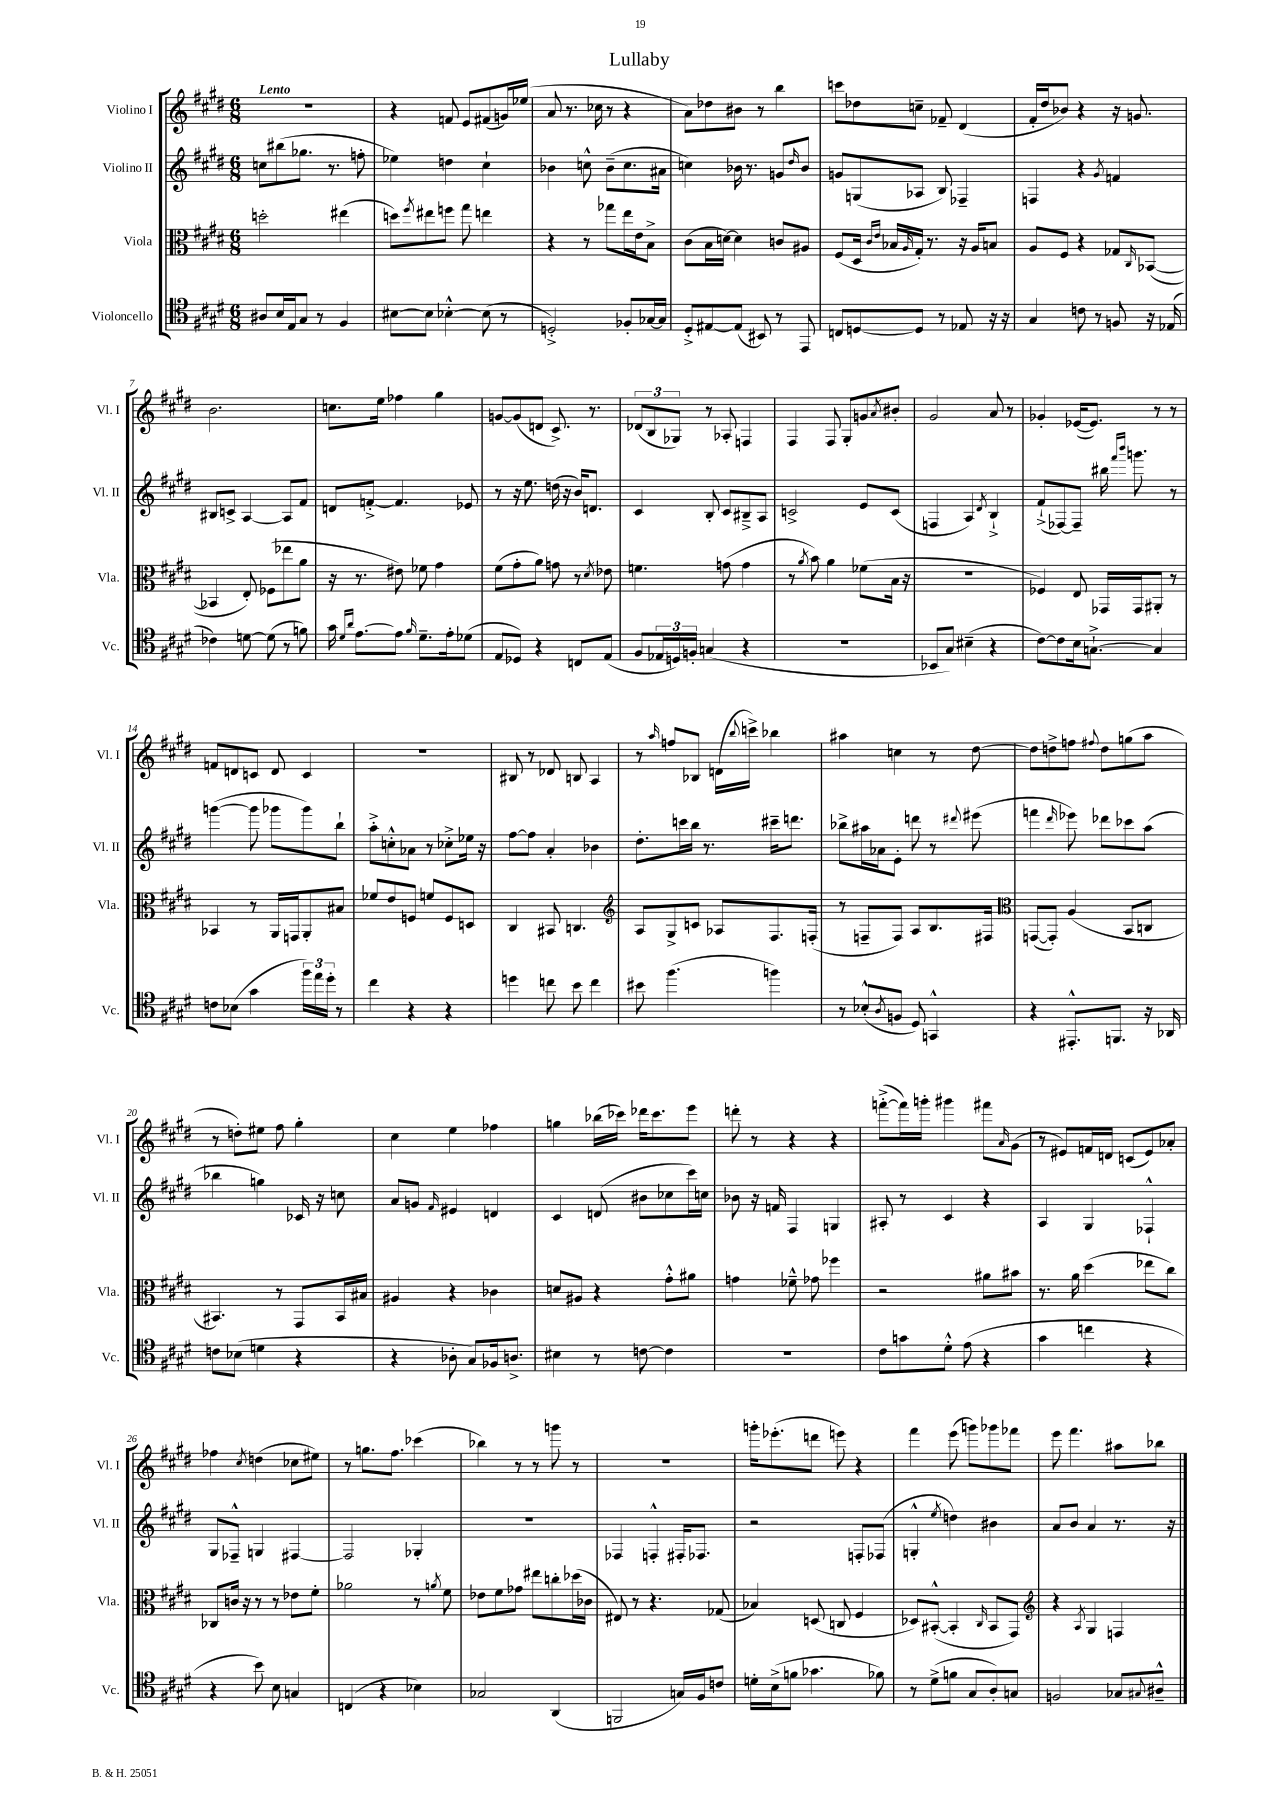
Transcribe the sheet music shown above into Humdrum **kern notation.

**kern	**kern	**kern	**kern
*part4	*part3	*part2	*part1
*staff4	*staff3	*staff2	*staff1
*I"Violoncello	*I"Viola	*I"Violino II	*I"Violino I
*I'Vc.	*I'Vla.	*I'Vl. II	*I'Vl. I
*clefC4	*clefC3	*clefG2	*clefG2
*k[f#c#g#d#]	*k[f#c#g#d#]	*k[f#c#g#d#]	*k[f#c#g#d#]
*M6/8	*M6/8	*M6/8	*M6/8
=1	=1	=1	=1
!	!	!	!LO:TX:a:B:t=Lento
8A#X/L	2ddn'\	8ccn\L	2.r
16B/L	.	(8bb#X\	.
16E/J	.	.	.
8G#/J	.	8.gg-X\J	.
8r	.	.	.
.	.	8.r	.
4F#/	(4ee#X\	.	.
.	.	8ffn'\	.
=2	=2	=2	=2
[8B#X\L	8ddn\L)	4ee-X\)	4r
.	8qff#/	.	.
8B#\J]	8ee#X\	.	.
[4B-X'^^\	8ffn\J	4ddn\	8fn/
.	8gg#\	.	8e/L
(8B-\]	4een\	4cc#`\	(8f#X/
8r	.	.	16gn/L)
.	.	.	(16ee-X/JJ
=3	=3	=3	=3
2Dn'^/)	4r	4b-X\	8a/
.	.	.	8.r
.	8r	8ccn^^\	.
.	.	.	16cc-X\
.	8gg-X\L	(8b-~\L	8r
8F-X'/L	16ee\L	8.cc\	4r
.	16e\J	.	.
[16G-X/L	8B^\J	.	.
16G-/JJ]	.	16a#X\Jk	.
=4	=4	=4	=4
8D#'^/L	(8c#\L	4ccn\)	8a\L)
[8E#X/	16B\L	.	8dd-X\
.	[16dn\JJ)	.	.
(8E#/J]	4d\]	16b-X\	8b#X\J
.	.	8.r	.
8BB#X/)	.	.	8r
8r	8cn/L	8gn/L	4bb\
.	.	16qqdd#/	.
8EE/	8A#X/J	8b-/J	.
=5	=5	=5	=5
8Cn/L	(8F#/L	8gn/L	8cccn\L
[8Dn/	16D#/Jk	(8Gn/	8dd-X\
.	16qqc#/LL	.	.
.	16qqe/JJ	.	.
.	16B-X/LL	.	.
.	16qqA/	.	.
8D/J]	16G#'/JJ)	8A-X/J	8ccn~\J
.	8.r	.	.
8r	.	8B/)	8f-X~/
8E-X/	16r	4F-X~/	(4d#/
.	16A/KL	.	.
16r	8Bn/J	.	.
16r	.	.	.
=6	=6	=6	=6
4G#/	8A/L	4Fn/	16f#'/LL
.	.	.	16dd#/J
.	8F#/J	.	8b-X/J)
8cn\	4r	4r	4r
8r	.	.	.
.	.	8qg#/	.
8Fn/	8G-X/L	4fn/	16r
.	.	.	8.gn/
.	16qqC#/	.	.
16r	([8BB-X/J	.	.
(16E-X/	.	.	.
!!LO:LB:g=z
=7	=7	=7	=7
4c-X\)	4BB-X/]	8B#X/L	2.b\
.	.	8cn^/J	.
[8dn\	8E'/)	[4A/	.
(8d\]	(8F-X\L	.	.
8r	8ee-X\	8A/L]	.
8fn\)	8a\J	8f#/J	.
=8	=8	=8	=8
16g#\	16r	8dn/L	8.ccn\L
16qqd#/LL	.	.	.
16qqa/JJ	.	.	.
[8.e\L	8.r	.	.
.	.	[8fn'^/J	.
.	.	.	16ee\Jk
8e\J]	8e#X\)	4.f/]	4ff-X\
16qqf#/	.	.	.
8.d#~\L	8f-X\	.	.
.	4g#\	.	4gg#\
16e'\k	.	.	.
(8d-X\J	.	8e-X/	.
=9	=9	=9	=9
8E/L	(8f#\L	8r	[8gn/L
8D-X/J)	8g#'\	16r	(8g/]
.	.	8.ee\	.
4r	8a\J)	.	8dn/J
.	8gn\	(16ddn\	8.c#^/)
.	.	16r	.
8Cn/L	8r	16b/KL)	.
.	.	8.dn/J	8.r
.	8qd#/	.	.
(8E/J	8e-X\	.	.
=10	=10	=10	=10
8F#/L	4.fn\	4c#/	(12d-X/L
.	.	.	12B/
24E-X/L	.	.	.
24Dn/)	.	.	12G-X/J)
24Fn'/JJ	.	.	.
(4Gn/	.	8B'/	8r
.	(8gn\	8c#/L	8A-X'/
4r	4g\	8B#X~^/	4Fn/
.	.	8A/J	.
=11	=11	=11	=11
2.r	8r	2cn^/	4F#/
.	8qa/	.	.
.	8b\)	.	.
.	4a\	.	8F#/
.	.	.	8G#'/L
.	(8f-X\L	8e/L	8gn/
.	.	.	8qa/
.	16B\Jk	(8c/J	8b#X'/J
.	16r	.	.
=12	=12	=12	=12
8BB-X/L	2.r	4Fn/	2g#/
8G#/J)	.	.	.
(4B#X~\	.	4A/)	.
.	.	8qd#/	.
4r	.	4B`^/	8a/
.	.	.	8r
=13	=13	=13	=13
[8c#\L)	4F-X/)	(8f#`^/L	4g-X'/
8c#\]	.	[8F-X/)	.
16B\k	8E/	8F-~/J]	([16e-X/KL
[8.Gn`^\J	.	.	8.e-/J])
.	16GG-X/LL	16bb#X\	.
.	.	16qqfff#/LL	.
.	.	16qqbbb/JJ	.
.	16GG-/J	8.gggn\	.
4G/]	8AA#X'/J	.	8r
.	8r	8r	8r
!!LO:LB:g=z
=14	=14	=14	=14
8cn\L	4BB-X/	([4gggn\	8fn/L
(8B-X\J	.	.	8dn/
4g#\	8r	8ggg\]	8cn/J
.	16AA/LL	8ggg-X\L	8d/
.	16GGn/J	.	.
24ff#\LL)	8AA'/	8ggg-\)	4c/
24ee\	.	.	.
24dd#'\JJ	.	.	.
8r	8B#X/J	8bb`\J	.
=15	=15	=15	=15
4cc#\	8f-X/L	8aa'^\L	2.r
.	8e/	8ccn'^^\	.
4r	8Fn/J	8a-X\J	.
.	8fn/L	8r	.
4r	8F/	8cc-X'^\L	.
.	8Dn/J	16ee-X\Jk	.
.	.	16r	.
=16	=16	=16	=16
4ddn\	4C#/	[8ff#\L	8B#X/
.	.	8ff#\J]	8r
8ccn\	8BB#X/	4a'/	8d-X/
8b\	4.Cn/	.	8Bn/
4cc\	.	4b-X\	4A/
=17	=17	=17	=17
*	*clefG2	*	*
8b#X\	8A/L	8.dd#'\L	8r
.	.	.	16qqaa/
(4.ff#\	8G#^/	.	8ffn/L
.	.	16cccn\L	.
.	8cn/J	16bb\JJ	8B-X/J
.	.	8.r	.
.	8A-X/L	.	(16dn\LL
.	.	.	8qqbb/
.	.	.	16cccn^\JJ)
4ffn\)	8.F#/	16ccc#X~\KL	4bb-X\
.	.	8.dddn\J	.
.	(16Fn'/Jk	.	.
=18	=18	=18	=18
8r	8r	8bb-X^\L	4aa#X\
(8B-X'^^/L	8Fn~/L	16aa#X\L	.
.	.	16a-X\J	.
8qA/	.	.	.
8Fn/J	8F/J)	8e'\J	4ccn\
8D#/)	8A/L	8dddn\	.
4GGn^^/	8.B/	8r	8r
.	.	8qqddd#X/	.
.	.	(8eee#X\	[8dd#\
.	16F#X/Jk	.	.
=19	=19	=19	=19
*	*clefC3	*	*
4r	([8GGn/L	4fffn\	8dd#\L]
.	8GG'/J])	.	8ddn^\
.	.	16qqddd#/	.
8.EE#X'^^/L	(4A/	8eee-X\)	8ffn\J
.	.	.	8qqff#X/
.	.	8ddd-X\L	8dd\L
8.FFn/J	.	.	.
.	8BB/L	8ccc-X\	(8ggn\
16r	8Cn/J	(8aa\J	8aa\J
16AA-X/	.	.	.
!!LO:LB:g=z
=20	=20	=20	=20
8cn\L	4.BB#X/)	4bb-X\	8r
(8B-X\J	.	.	8ddn'\L)
4dn\	.	4ggn\)	8ee#X\J
.	8r	.	8ff#\
4r	8GG#/L	16c-X/	4gg#'\
.	.	16r	.
.	16BB#/L	8ccn\	.
.	16B#X/JJ	.	.
=21	=21	=21	=21
4r	4A#X/	8a/L	4cc#\
.	.	8gn/J	.
.	.	16qqf#/	.
8A-X'\	4r	4e#X/	4ee\
8G#/L)	.	.	.
16F-X/k	4c-X\	4dn/	4ff-X\
8.An^/J	.	.	.
=22	=22	=22	=22
4B#X\	8dn/L	4c#/	4ggn\
.	8A#X/J	.	.
8r	4r	(8dn/	(16bb-X\LL
.	.	.	16ccc-X\JJ)
[8cn\	.	8b#X\L	16ddd-X\KL
.	.	.	8.ccc-\
4c\]	8g#'^^\L	8cc-X\	.
.	8a#X\J	16ccc#\L)	8eee\J
.	.	16ccn\JJ	.
=23	=23	=23	=23
2.r	4gn\	8b-X\	8dddn'\
.	.	16r	8r
.	.	16fn/	.
.	8f-X~^^\	4F#/	4r
.	8g-X\	.	.
.	4ff-X\	4Gn/	4r
=24	=24	=24	=24
8c#\L	2r	8A#X'/	([8fffn'^\L
8gn\	.	8r	16fff\L])
.	.	.	16gggn'\JJ
8d#'^^\J	.	4c#/	4ggg#X\
(8e\	.	.	.
4r	8a#X\L	4r	8fff#X\L
.	.	.	16qqa/
.	8b#X\J	.	(8g#\J
=25	=25	=25	=25
4g#\	8.r	4A/	8r
.	.	.	8e#X/L)
.	16a\	.	.
4ccn\	(4dd#\	4G#/	16fn/L
.	.	.	16dn/JJ
.	.	.	(8cn/L
4r	8ee-X\L	4F-X`^^/	8e#/)
.	8cc#\J)	.	8a-X'/J
!!LO:LB:g=z
=26	=26	=26	=26
4r	8C-X/L	8G#/L	4ff-X\
.	16cn/Jk	8F-X~^^/J	.
.	16r	.	.
.	.	.	8qcc#/
8b\)	8r	4Gn/	(4ddn\
8B\	8r	.	.
4Gn/	8e-X\L	[4F#X/	8cc-X\L
.	8f#'\J	.	8ee#X\J)
=27	=27	=27	=27
(4Cn/	2a-X\	2F#/]	8r
.	.	.	8.ggn\L
4r	.	.	.
.	.	.	8.ff#\J
4B-X\)	8r	4G-X'/	(4ccc-X\
.	8qan/	.	.
.	8f#\	.	.
=28	=28	=28	=28
2G-X/	8e-X\L	2.r	4bb-X\)
.	8f#\	.	.
.	8g-X\J	.	8r
.	8ee#X\L	.	8r
(4AA/	8ccn'\	.	8gggn\
.	(16dd-X\L	.	8r
.	16c-X\JJ	.	.
=29	=29	=29	=29
2FFn/	8E#X/)	4F-X/	2.r
.	8r	.	.
.	4.r	4Fn'^^/	.
16Gn/LL)	.	16F#X'/KL	.
16F#/J	.	8.F-X/J	.
8cn/J	(8G-X/	.	.
=30	=30	=30	=30
16dn'\LL	4B-X/)	2r	16gggn'\KL
(16B^\J	.	.	(8.eee-X'\
8fn\J	.	.	.
4.g-X\	(8Dn/	.	8dddn\J
.	8Cn/	.	8eeen\)
.	4F#/	8Fn'/L	4r
8f-X\)	.	(8F-X/J	.
=31	=31	=31	=31
8r	8D-X/L)	4Gn'^^/	4fff#\
(8d#^\L	([8BB#X'^^/J	.	.
.	.	8qee/	.
8fn\J	4BB#'/]	4ddn\)	(8eee\
8G#/L	.	.	8gggn\L)
.	16qqC#/	.	.
8A'/)	8BB#/L	4b#X\	8ggg-X\
8Gn/J	8GG#/J)	.	8fff-X\J
=32	=32	=32	=32
*	*clefG2	*	*
2Fn/	4r	8a/L	8eee\
.	.	8b/J	4.fff#\
.	8qA/	.	.
.	4G#/	4a/	.
8G-X/L	4Fn/	8.r	8aa#X\L
8qqG#X/	.	.	.
8A#X~^^/J	.	.	8bb-X\J
.	.	16r	.
==	==	==	==
*-	*-	*-	*-
